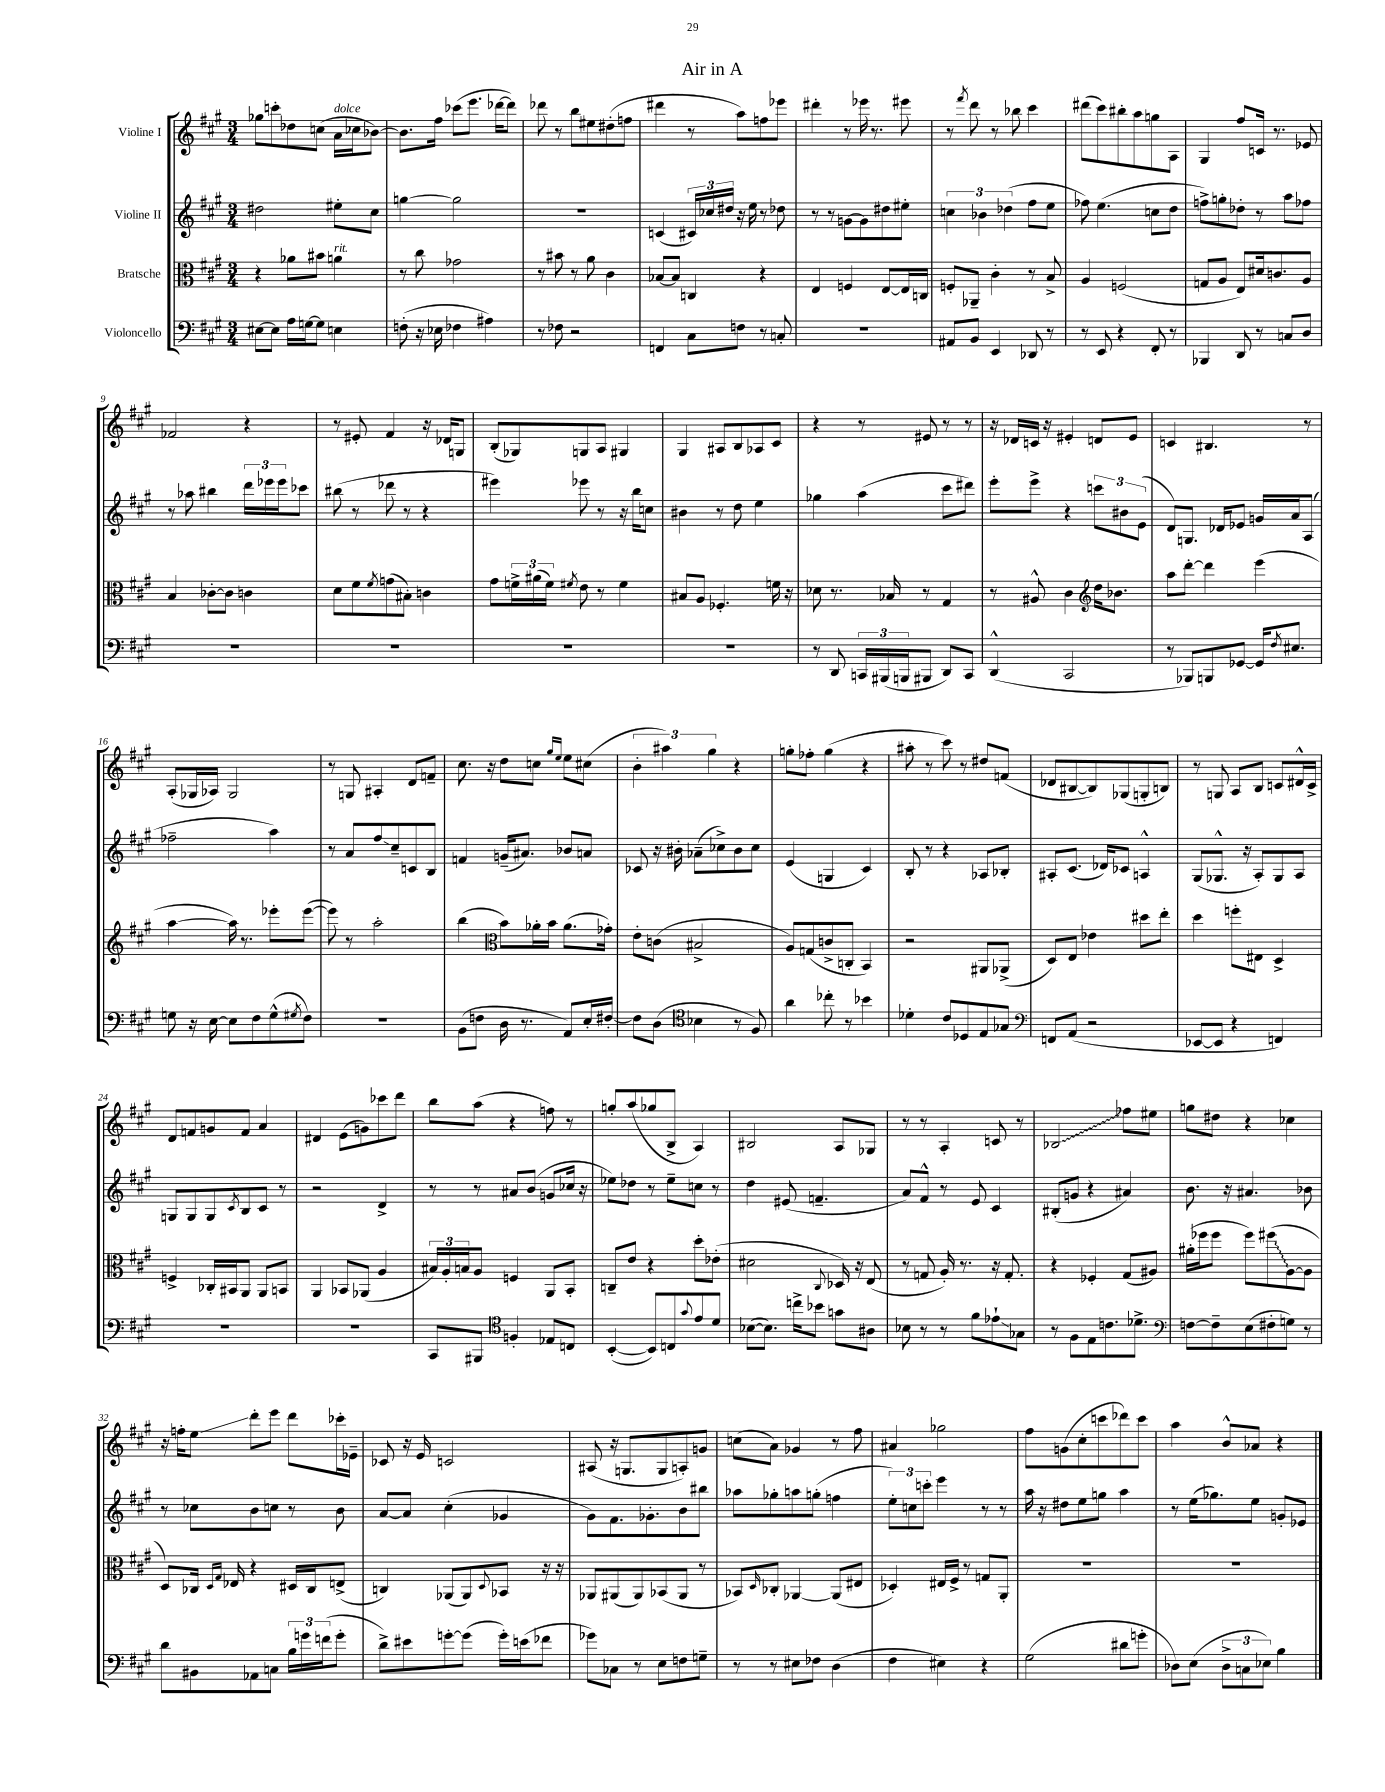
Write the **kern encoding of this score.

**kern	**kern	**kern	**kern
*staff4	*staff3	*staff2	*staff1
*clefF4	*clefC3	*clefG2	*clefG2
*k[f#c#g#]	*k[f#c#g#]	*k[f#c#g#]	*k[f#c#g#]
*M3/4	*M3/4	*M3/4	*M3/4
[8E#	4r	2dd#	8gg-
8E#]	.	.	8ccc'
16A	8a-	.	8dd-
[16G	.	.	.
8G]	8b#	.	(8cc
4E	4a	8ee#'	16a
.	.	.	16cc-
.	.	8cc#	[8b-)
=	=	=	=
(8F'	8r	[4gg	8.b-]
16r	8cc#	.	.
16E-	.	.	16ff#
4F-	2g-	2gg]	(8ccc-
.	.	.	8.eee
4A#)	.	.	.
.	.	.	[16ddd-
.	.	.	8ddd-])
=	=	=	=
8r	8r	2.r	8ddd-
8F-	8b#	.	8r
2r	8r	.	8bb
.	8a	.	8ee#
.	4c#	.	(8dd#'
.	.	.	8ff
=	=	=	=
4FF	[8B-	(4c	4ddd#
.	8B-]	.	.
8C#	4C	24c#)	8r
.	.	24cc-	.
.	.	24dd#	.
8F	.	16r	8aa)
.	.	16ee	.
8r	4r	8r	8ff
8C'	.	8dd-	8eee-
=	=	=	=
2.r	4E	8r	4ddd#'
.	.	8r	.
.	4F	[8g	8r
.	.	8g]	16eee-
.	.	.	8.r
.	[8E	8dd#	.
.	16E]	8ee#'	8eee#
.	16C	.	.
=	=	=	=
8AA#	8F'	6cc	8r
.	.	.	8qfff#
8BB	8AA-~	.	8ddd
.	.	6b-	.
4EE	4c#'	.	8r
.	.	(6dd-	.
.	.	.	8bb-
8DD-	8r	8ff#	4ccc#
8r	8B^	8ee	.
=	=	=	=
8r	4A	8ff-)	(8ddd#
8EE	.	(4.ee	8ccc#)
4r	(2F	.	8bb#'
.	.	.	8aa
8FF#'	.	8cc	8gg
8r	.	8dd	8A
=	=	=	=
4BBB-	8G	8ff^)	4G#
.	8A	8gg'	.
8DD	8E)	8dd-'	8ff#
8r	16d#	8r	16c
.	8.c	.	8.r
8C	.	8aa	.
8D	8A	8ff-	8e-
=	=	=	=
2.r	4B	8r	2f-
.	.	8aa-	.
.	[8c-'	4bb#	.
.	8c-]	.	.
.	4c	24ddd	4r
.	.	24eee-	.
.	.	24eee-	.
.	.	8ccc-	.
=	=	=	=
2.r	8d	(8bb#	8r
.	8f#	8r	8e#'
.	8qf#	.	.
.	(8g	8ddd-	4f#
.	8B#')	8r	.
.	4c	4r	16r
.	.	.	16d-
.	.	.	8G
=	=	=	=
2.r	8g#	4eee#)	(8B'
.	24f^	.	8G-)
.	(24a#	.	.
.	24f)	.	.
.	8qf#	.	.
.	8e	8eee-	8G
.	8r	8r	8A
.	4f#	16r	4G#
.	.	16bb	.
.	.	8cc	.
=	=	=	=
2.r	8B#	4b#	4G#
.	8A	.	.
.	4.F-'	8r	8A#
.	.	8dd	8B
.	.	4ee	8A-
.	16f	.	8c#
.	16r	.	.
=	=	=	=
8r	8d-	4gg-	4r
8DD	8.r	.	.
24CC	.	(4aa	8r
(24BBB#	.	.	.
.	16B-	.	.
24BBB	.	.	.
8BBB#	8r	.	8e#
8DD)	4G#	8ccc#	8r
8CC	.	8ddd#)	8r
=	=	=	=
(4DD^^	8r	8eee'	16r
.	.	.	16d-
.	8A#^^	8eee^	16c
.	.	.	16r
2CC#	4c#	4r	4e#'
*	*clefG2	*	*
.	16dd	12ccc	8d
.	8.b-	.	.
.	.	12b#	.
.	.	.	8e#
.	.	(12e	.
=	=	=	=
8r	8aa	8d)	4c
8BBB-)	[8ddd'	8.G	.
8BBB	4ddd]	.	4.B#
.	.	16d-	.
[8GG-	.	8e-	.
16GG-]	(4eee	16g	.
8qF#	.	.	.
8.E#	.	16a	.
.	.	(8A	8r
=	=	=	=
8G	[4aa	2ff-~	(8A'
16r	.	.	16G-
[16E	.	.	16A-)
8E]	16aa])	.	2G-
.	8.r	.	.
8F#	.	.	.
(8G^^	8eee-'	4aa)	.
8qG#	.	.	.
8F#)	([8eee-	.	.
=	=	=	=
2.r	8eee-])	8r	8r
.	8r	8a	8G
.	2aa'	8ff#	4A#'
.	.	8cc#~	.
.	.	8c	8d
.	.	8B	8f~
=	=	=	=
(8BB	(4bb	4f	8.cc#
8F	.	.	.
.	.	.	16r
*	*clefC3	*	*
16D	8b)	(16g~	8dd
8.r	.	8.a#)	.
.	16a-'	.	8cc
.	16b	.	.
.	.	.	16qqgg#
.	.	.	16qqee
8AA)	(8.a-	8b-	8ee
16E'	.	8a	(8cc#
[16F#'	16g-')	.	.
=	=	=	=
8F#]	8e'	8c-	6b'
(8D	(8c	16r	.
.	.	.	6aa#)
.	.	16b#'	.
*clefC4	*	*	*
4B-	2B#^	(8a-~	.
.	.	.	6gg#
.	.	8cc-^)	.
8r	.	8b#	4r
8F#)	.	8cc-	.
=	=	=	=
4a	8A)	(4e	8gg'
.	(8G	.	8ff-'
8cc-'	8c^	4G	(4gg
8r	8C'	.	.
4b-	4BB)	4c#)	4r
=	=	=	=
4d-'	2r	8B'	8aa#'
.	.	8r	8r
8c#	.	4r	8ccc#)
8D-	.	.	8r
8E	8AA#	8A-	8dd#
8G-	(8AA-^	8B-'	(8f
=	=	=	=
*clefF4	*	*	*
8FF	8D)	8A#'	8d-
(8AA	8E	(8.c#	[8B#
2r	4e-	.	8B#])
.	.	16d-)	.
.	.	8c-	(8G-
.	8dd#	4A^^	8G'
.	8ee'	.	8B)
=	=	=	=
[8EE-	4dd	(8G#	8r
8EE-]	.	8.G-^^	8G
4r	8ff'	.	8A
.	.	16r	.
.	8E#	8A')	8B
4FF)	4D^	8G-	8c
.	.	8A	16d#^^
.	.	.	16c^
=	=	=	=
2.r	4F^	8G	8d
.	.	8G	8f
.	16C-'	8G	8g
.	16BB#	.	.
.	.	8qc#	.
.	8AA	8B	8f
.	8AA	8c#	4a
.	8BB	8r	.
=	=	=	=
2.r	4AA	2r	4d#
.	8BB-	.	(8e
.	(8AA-	.	8g)
.	4A	4d^	8ccc-
.	.	.	8ddd
=	=	=	=
8CC#	24B#)	8r	8bb
.	24A'	.	.
.	24B	.	.
8BBB#	8A	8r	(8aa
*clefC4	*	*	*
4F'	4F	8a#	4r
.	.	(8b	.
8E-	8AA	8g	8ff)
8C	8BB'	16cc-	8r
.	.	16r	.
=	=	=	=
([4BB'	8C~	8ee-)	8gg'
.	8e	8dd-	(8aa
8BB])	4r	8r	8gg-
8C	.	8ee-~	8B^
8qqg#	.	.	.
8e	8dd'	8cc	4A)
8d	(8e-'	8r	.
=	=	=	=
([8B-	2d#	4dd	2B#
8.B-])	.	.	.
.	.	(8e#	.
16cc^	.	.	.
8b-	.	4.f~	.
.	8qqC#	.	.
8g	16D-)	.	8A
.	16r	.	.
8A#	(8E	.	8G-
=	=	=	=
8B-	8r	8a)	8r
8r	8G	8f#^^	8r
8r	16A')	8r	4A'
.	8.r	.	.
8f#	.	8e	.
8e-`	16r	4c#	8c
.	8.G'	.	.
8G-	.	.	8r
=	=	=	=
8r	4r	(8B#'	2B-
8F#	.	8g	.
8E	4F-'	4r	.
8.c	.	.	.
.	(8G#	4a#)	8ff-
8.d-^	.	.	.
.	8A#)	.	8ee#
=	=	=	=
*clefF4	*	*	*
[8F	(16a#'	8.b	8gg
.	16ff-	.	.
8F~]	8ff-	.	8dd#
.	.	16r	.
(8E	8ff-)	4.a#	4r
8F#'	(8ff#	.	.
8G)	[8A	.	4cc-
8r	8A]	8b-	.
=	=	=	=
8d	8D)	8r	16r
.	.	.	16ff'
8BB#	16C-	8cc-	8ee
.	16qqD	.	.
.	16qqG#	.	.
.	16E-	.	.
8AA-	4r	8b	8ddd'
8C	.	8cc	8eee
24B	16D#	8r	8ddd
24g	.	.	.
.	16C-	.	.
(24f	.	.	.
8g'	(8E^	8b	16ccc-'
.	.	.	16e-~
=	=	=	=
8d^)	4C)	[8a	8c-
8e#	.	8a]	16r
.	.	.	16e
[8g'	(8AA-	(4cc#'	2c
(8g]	8AA-)	.	.
.	8qqD	.	.
16g')	8BB-	4g-	.
(16e	.	.	.
8f-	16r	.	.
.	16r	.	.
=	=	=	=
8g-)	8AA-	8g#)	(8A#
8C-	(8AA#	8.f#	16r
.	.	.	8.G
8r	8AA#)	.	.
.	.	8.g-'	.
8E	(8BB-	.	8G
8F	8AA#	8b	8A')
8G~	8r	8bb#	8g
=	=	=	=
8r	8BB-)	8aa-	(8cc
.	16qqD	.	.
8r	8C-'	8gg-'	8a)
8E#	[4AA-	8aa	4g-
8F-	.	(8gg'	.
(4D	(8AA-]	4ff	8r
.	8E#	.	8ff#
=	=	=	=
4F#	4D-')	12ee')	4a#
.	.	12cc	.
.	.	12ccc'	.
4E#)	16E#	4eee	2gg-
.	16F#^	.	.
.	8r	.	.
4r	8G	8r	.
.	8AA'	8r	.
=	=	=	=
(2G#	2.r	16aa	8ff#
.	.	16r	.
.	.	8dd#	(8g
.	.	8ee	8cc#'
.	.	8gg	8ccc
8d#	.	4aa	8ddd-)
8g'	.	.	8ccc
=	=	=	=
8D-)	2.r	8r	4aa
(8E	.	(16ee	.
.	.	8.gg-)	.
12D-^	.	.	8b^^
12C	.	.	.
.	.	8ee	8a-
12E-)	.	.	.
4B	.	8g'	4r
.	.	8e-	.
==	==	==	==
*-	*-	*-	*-
